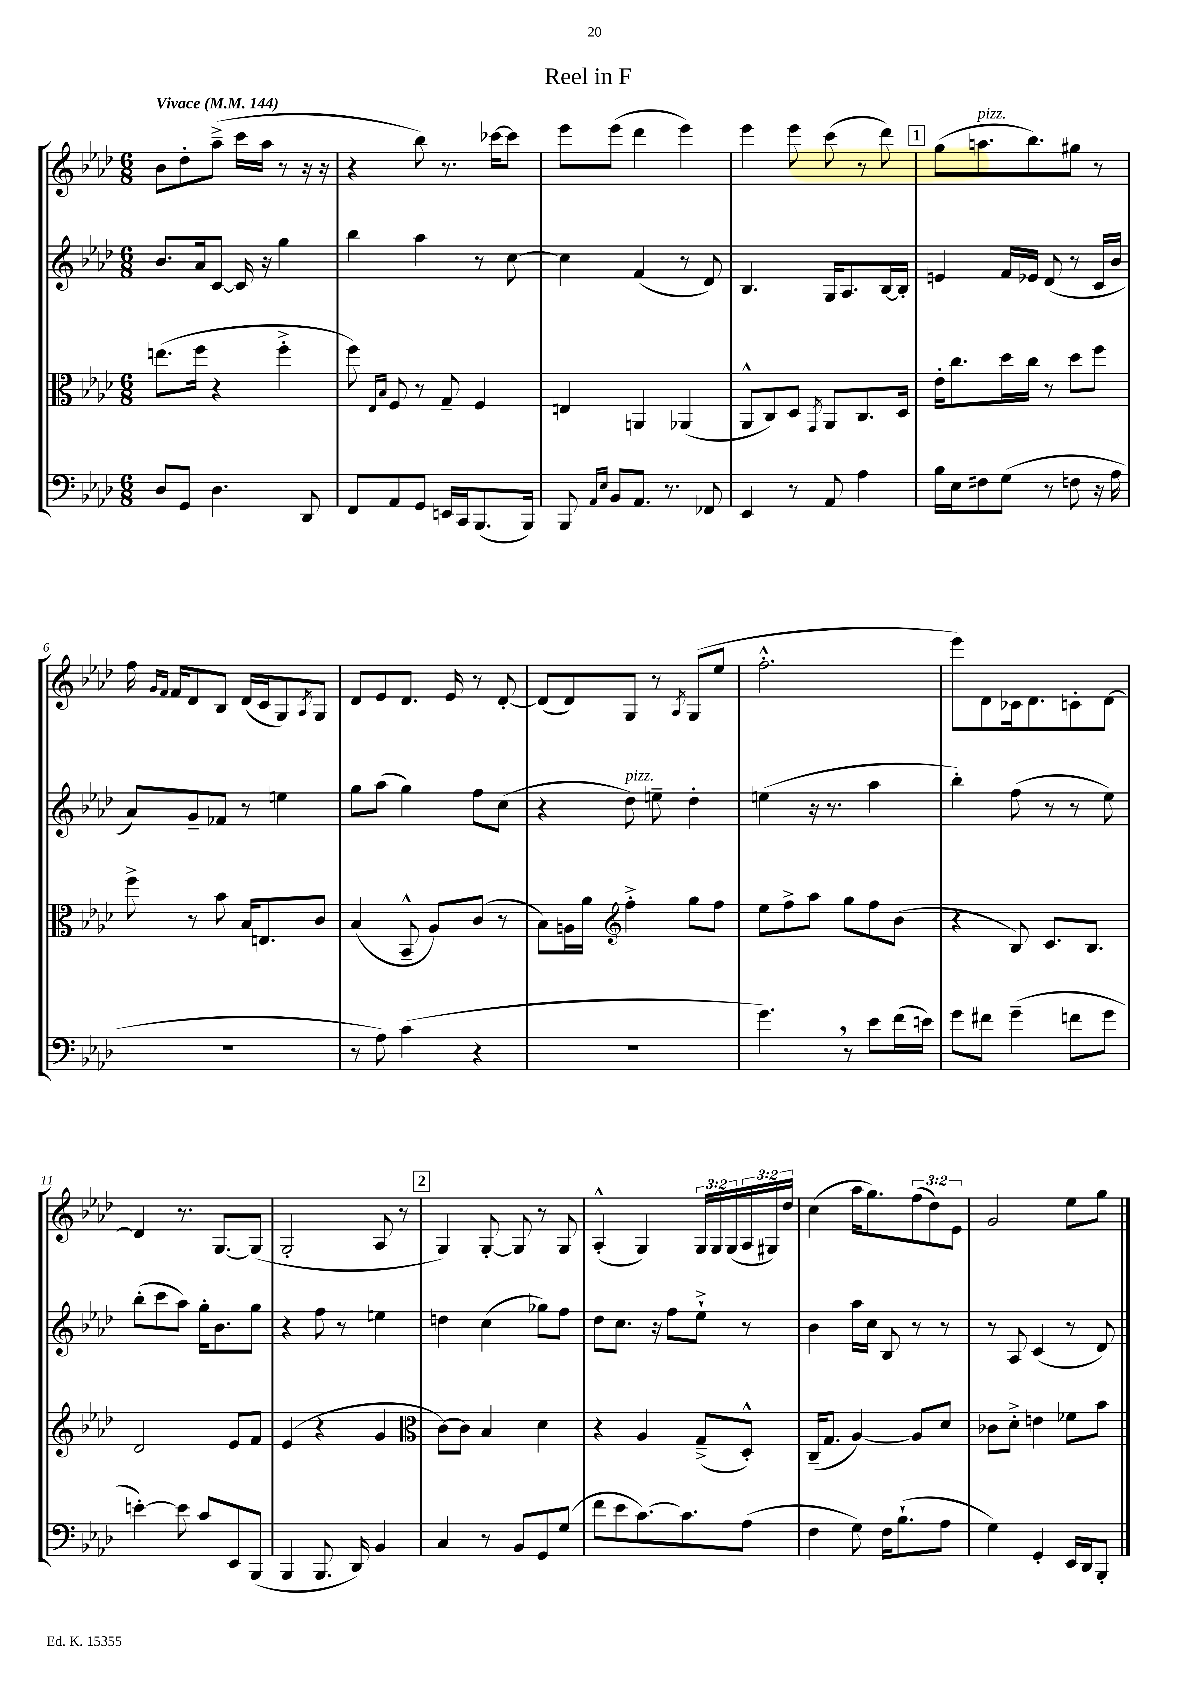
\header { title = "Reel in F" }
<<
\new StaffGroup <<
\new Staff = "s0" {
    \clef treble \key aes \major \numericTimeSignature \time 6/8 \override Staff.TupletNumber.text = #tuplet-number::calc-fraction-text \tempo "Vivace" 4 = 144
    bes'8 des''8-. aes''8--->( c'''16 aes''16 r8 r16 r16 |
    r4 bes''8) r8. ces'''16~ ces'''8 |
    ees'''8 ees'''8( des'''4 ees'''4) |
    ees'''4 ees'''8 c'''8( r8 des'''8) |
    \mark \markup { \box "1" } g''8( a''8.^\markup { \italic "pizz." } bes''8.) gis''8 r8 |
    f''16 \grace { g'16 f'16 } f'16 des'8 bes8 des'16( c'16 g8) \acciaccatura { aes8 } g8 |
    des'8 ees'8 des'8. ees'16 r8 des'8~-. |
    des'8( des'8) g8 r8 \acciaccatura { aes8 } g8( ees''8 |
    f''2.-.-^ |
    ees'''8) des'8 ces'16 des'8. c'8-. des'8~ |
    des'4 r8. g8.~ g8( |
    g2-. aes8 r8 |
    \mark \markup { \box "2" } g4) g8~-. g8 r8 g8 |
    aes4-.-^( g4) \tuplet 3/2 { g16 g16 g16( } \tuplet 3/2 { aes16 gis16) des''16 } |
    c''4( aes''16 g''8.) \tuplet 3/2 { f''8( des''8) ees'8 } |
    g'2 ees''8 g''8 \bar "|." |
}
\new Staff = "s1" {
    \clef treble \key aes \major \numericTimeSignature \time 6/8
    bes'8. aes'16 c'8~ c'16 r16 g''4 |
    bes''4 aes''4 r8 c''8~ |
    c''4 f'4( r8 des'8) |
    bes4. g16 aes8. bes16~ bes16-. |
    \mark \markup { \box "1" } e'4 f'16 ees'16 des'8( r8 c'16 bes'16 |
    aes'8) g'8-- fes'8 r8 e''4 |
    g''8 aes''8( g''4) f''8 c''8( |
    r4 des''8^\markup { \italic "pizz." }) e''8-- des''4-. |
    e''4( r16 r8. aes''4 |
    bes''4-.) f''8( r8 r8 ees''8) |
    bes''8-.( c'''8 aes''8) g''16-. bes'8. g''8 |
    r4 f''8 r8 e''4 |
    \mark \markup { \box "2" } d''4 c''4( ges''8) f''8 |
    des''8 c''8. r16 f''8 ees''8-!-> r8 |
    bes'4 aes''16 c''16 bes8 r8 r8 |
    r8 aes8 c'4( r8 des'8) \bar "|." |
}
\new Staff = "s2" {
    \clef alto \key aes \major \numericTimeSignature \time 6/8
    e''8.( f''16 r4 f''4-.-> |
    f''8) \grace { ees16 bes16 } f8 r8 g8-- f4 |
    e4 a,4 aes,4( |
    aes,8-^ c8) des8 \acciaccatura { g,8 } aes,8 c8. des16 |
    \mark \markup { \box "1" } ees'16-. c''8. des''16 c''16 r8 des''8 f''8 |
    f''8-> r8 bes'8 bes16 e8. c'8 |
    bes4( bes,8---^ aes8) c'8( r8 |
    bes8) a16 aes'16 \clef treble f''4-.-> g''8 f''8 |
    ees''8 f''8-> aes''8 g''8 f''8 bes'8( |
    r4 bes8) c'8. bes8. |
    des'2 ees'8 f'8 |
    ees'4( r4 g'4 |
    \mark \markup { \box "2" } \clef alto c'8~) c'8 bes4 des'4 |
    r4 aes4 g8--->( des8-.-^) |
    c16--( g8. aes4~) aes8 des'8 |
    ces'8 des'8-.-> e'4 fes'8 bes'8 \bar "|." |
}
\new Staff = "s3" {
    \clef bass \key aes \major \numericTimeSignature \time 6/8
    des8 g,8 des4. des,8 |
    f,8 aes,8 g,8 e,16 c,16 bes,,8.( bes,,16) |
    bes,,8 \grace { aes,16 ees16 } bes,8 aes,8. r8. fes,8 |
    ees,4 r8 aes,8 aes4 |
    \mark \markup { \box "1" } bes16 ees16 fis8 g8( r8 f8 r16 aes16 |
    R2. |
    r8 aes8) c'4( r4 |
    R2. |
    g'4.) \breathe r8 ees'8 f'16( e'16) |
    g'8 fis'8 g'4--( f'8 g'8 |
    e'4~-.) e'8 c'8 ees,8 bes,,8( |
    bes,,4 bes,,8. des,16) bes,4 |
    \mark \markup { \box "2" } c4 r8 bes,8 g,8 g8( |
    f'8 ees'8 c'8.~) c'8. aes8( |
    f4 g8) f16 bes8.-!( aes8 |
    g4) g,4-. ees,16 des,16 bes,,8-. \bar "|." |
}
>>
>>
